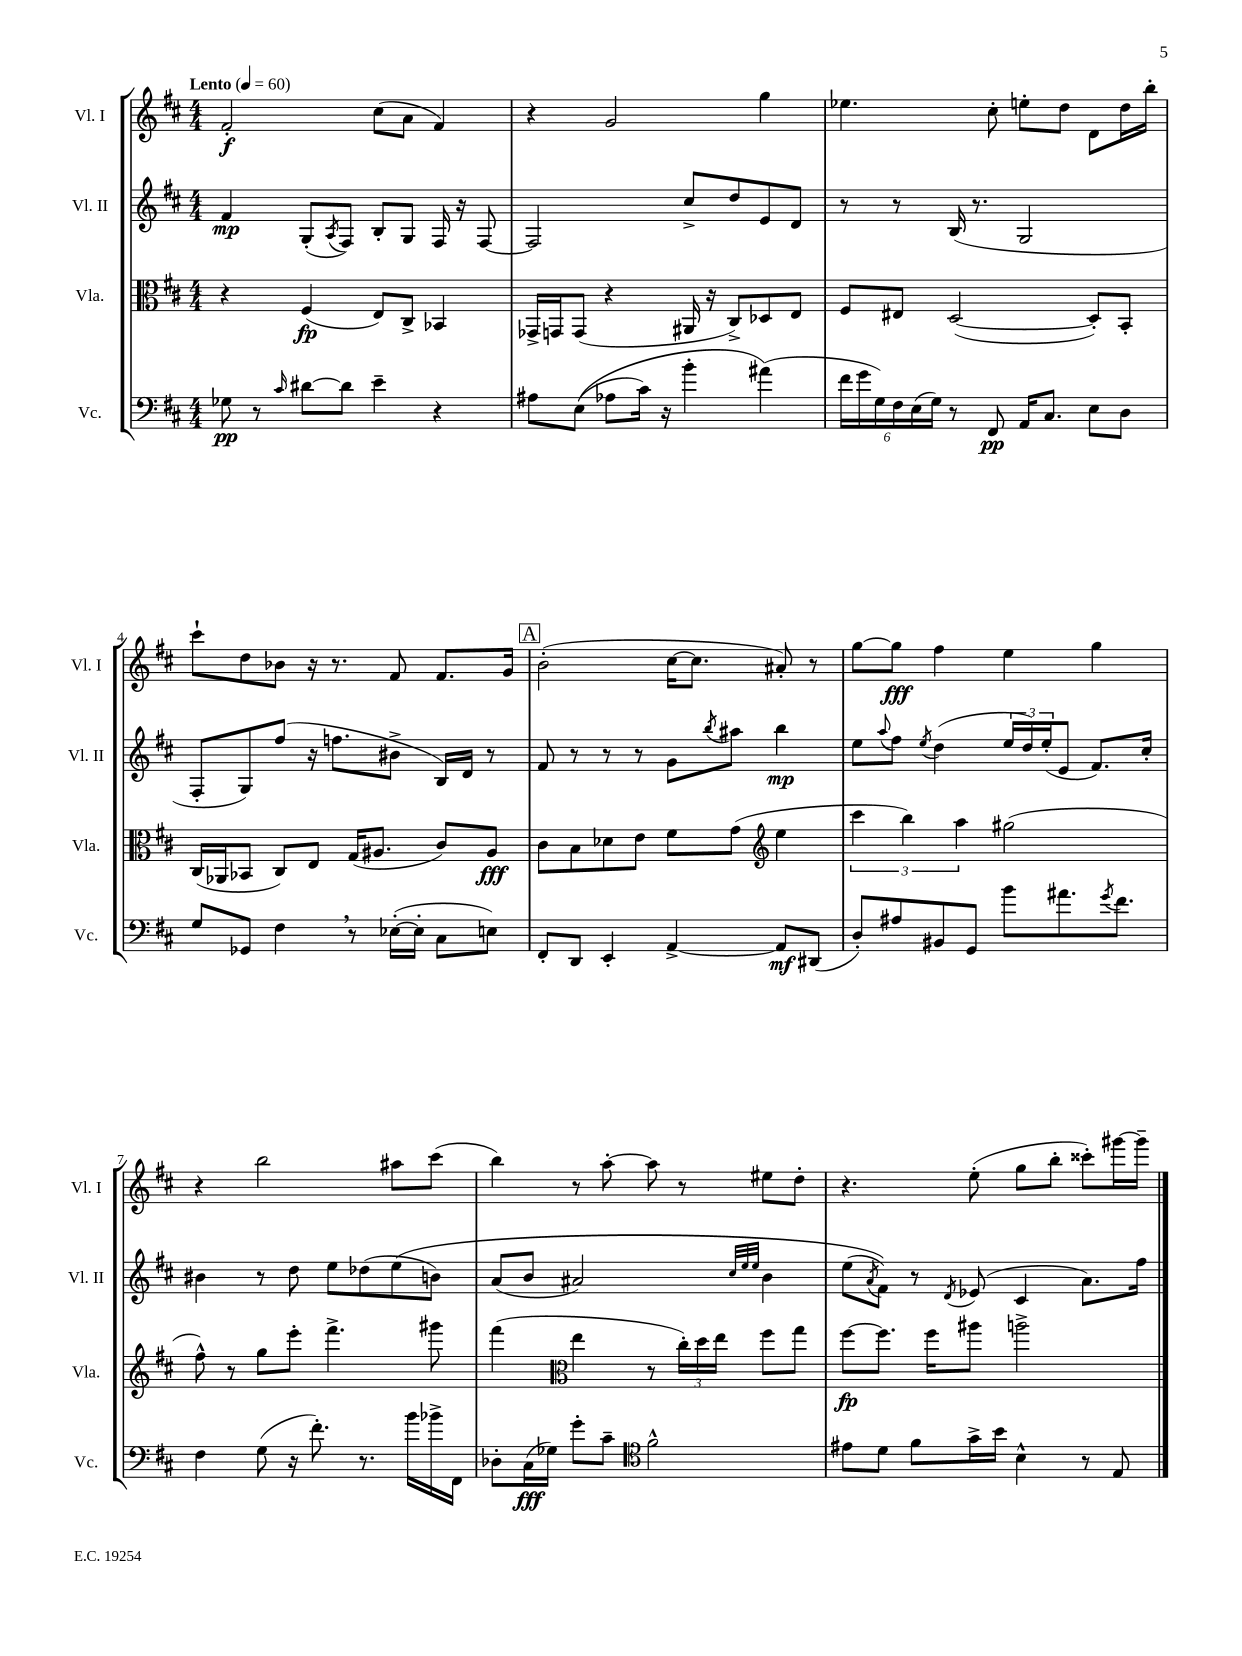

**kern	**kern	**kern	**kern
*staff4	*staff3	*staff2	*staff1
*clefF4	*clefC3	*clefG2	*clefG2
*k[f#c#]	*k[f#c#]	*k[f#c#]	*k[f#c#]
*M4/4	*M4/4	*M4/4	*M4/4
*MM60	*MM60	*MM60	*MM60
8G-	4r	4f#	2f#'
8r	.	.	.
16qqc#	.	.	.
[8d#	(4F#	(8G'	.
.	.	8qA	.
8d#]	.	8F#)	.
4e~	8E)	8B'	(8cc#
.	8C#^	8G	8a
4r	4BB-	16F#	4f#)
.	.	16r	.
.	.	[8F#	.
=	=	=	=
8A#	16GG-^	2F#]	4r
.	16GG	.	.
&((8E	(8GG	.	.
8A-	4r	.	2g
16c#)	.	.	.
16r	.	.	.
4b'	16AA#	8cc#^	.
.	16r	.	.
.	8C#^)	8dd	.
(4a#&)	8D-	8e	4gg
.	8E	8d	.
=	=	=	=
24f#	8F#	8r	4.ee-
24g	.	.	.
24G)	.	.	.
24F#	8E#	8r	.
(24E	.	.	.
24G)	.	.	.
8r	([2D	(16B	.
.	.	8.r	.
8FF#	.	.	8cc#'
16AA	.	2G	8ee'
8.C#	.	.	.
.	.	.	8dd
8E	8D'])	.	8d
8D	8BB'	.	16dd
.	.	.	16bb'
=	=	=	=
8G	(16C#	8F#'	8ccc#`
.	16AA-	.	.
8GG-	8BB-	8G)	8dd
4F#	8C#)	(8ff#	8b-
.	8E	16r	16r
.	.	8.ff	8.r
8r	(16G	.	.
.	8.A#	.	.
([16E-'	.	8b#^	8f#
16E-']	.	.	.
8C#	8c#)	16B)	8.f#
.	.	16d	.
8E)	8A#	8r	.
.	.	.	16g
=	=	=	=
8FF#'	8c#	8f#	(2b'
8DD	8B	8r	.
4EE'	8d-	8r	.
.	8e	8r	.
[4AA^	8f#	8g	[16cc#
.	.	.	8.cc#]
.	.	8qbb	.
.	(8g	8aa#	.
*	*clefG2	*	*
8AA]	4ee	4bb	8a#')
(8DD#	.	.	8r
=	=	=	=
8D')	6ccc#	8ee	[8gg
.	.	8qqaa	.
8A#	.	8ff#	8gg]
.	6bb)	.	.
.	.	8qee	.
8BB#	.	(4dd	4ff#
.	6aa	.	.
8GG	.	.	.
8b	(2gg#	24ee	4ee
.	.	24dd)	.
.	.	(24ee'	.
8.a#	.	8e	.
.	.	8.f#)	4gg
8qg	.	.	.
8.f#	.	.	.
.	.	16cc#'	.
=	=	=	=
4F#	8ff#^^)	4b#	4r
.	8r	.	.
(8G	8gg	8r	2bb
16r	8eee'	8dd	.
8.f#')	.	.	.
.	4.fff#^	8ee	.
8.r	.	(8dd-	.
.	.	&(8ee	8aa#
16b	.	.	.
16b-^	8ggg#	8b)	(8ccc#
16FF#	.	.	.
=	=	=	=
8D-'	(4fff#	(8a	4bb)
(16C#	.	8b	.
16G-)	.	.	.
*	*clefC3	*	*
8g'	4ee	2a#)	8r
8c#~	.	.	[8aa'
*clefC4	*	*	*
2f#^^	8r	.	8aa]
.	24cc#')	.	8r
.	24dd	.	.
.	24ee	.	.
.	.	32qqcc#	.
.	.	32qqee	.
.	.	32qqee	.
.	8ff#	4b	8ee#
.	8gg	.	8dd'
=	=	=	=
8e#	[8ff#	(8ee	4.r
.	.	8qa	.
8d	8.ff#]	8f#)&)	.
8f#	.	8r	.
.	16ff#	.	.
.	.	8qd	.
16g^	8aa#	(8e-	(8ee'
16b	.	.	.
4B^^	2aa^	4c#	8gg
.	.	.	8bb'
8r	.	8.a)	8ccc##')
8E	.	.	[16ggg#
.	.	16ff#	16ggg#~]
==	==	==	==
*-	*-	*-	*-
